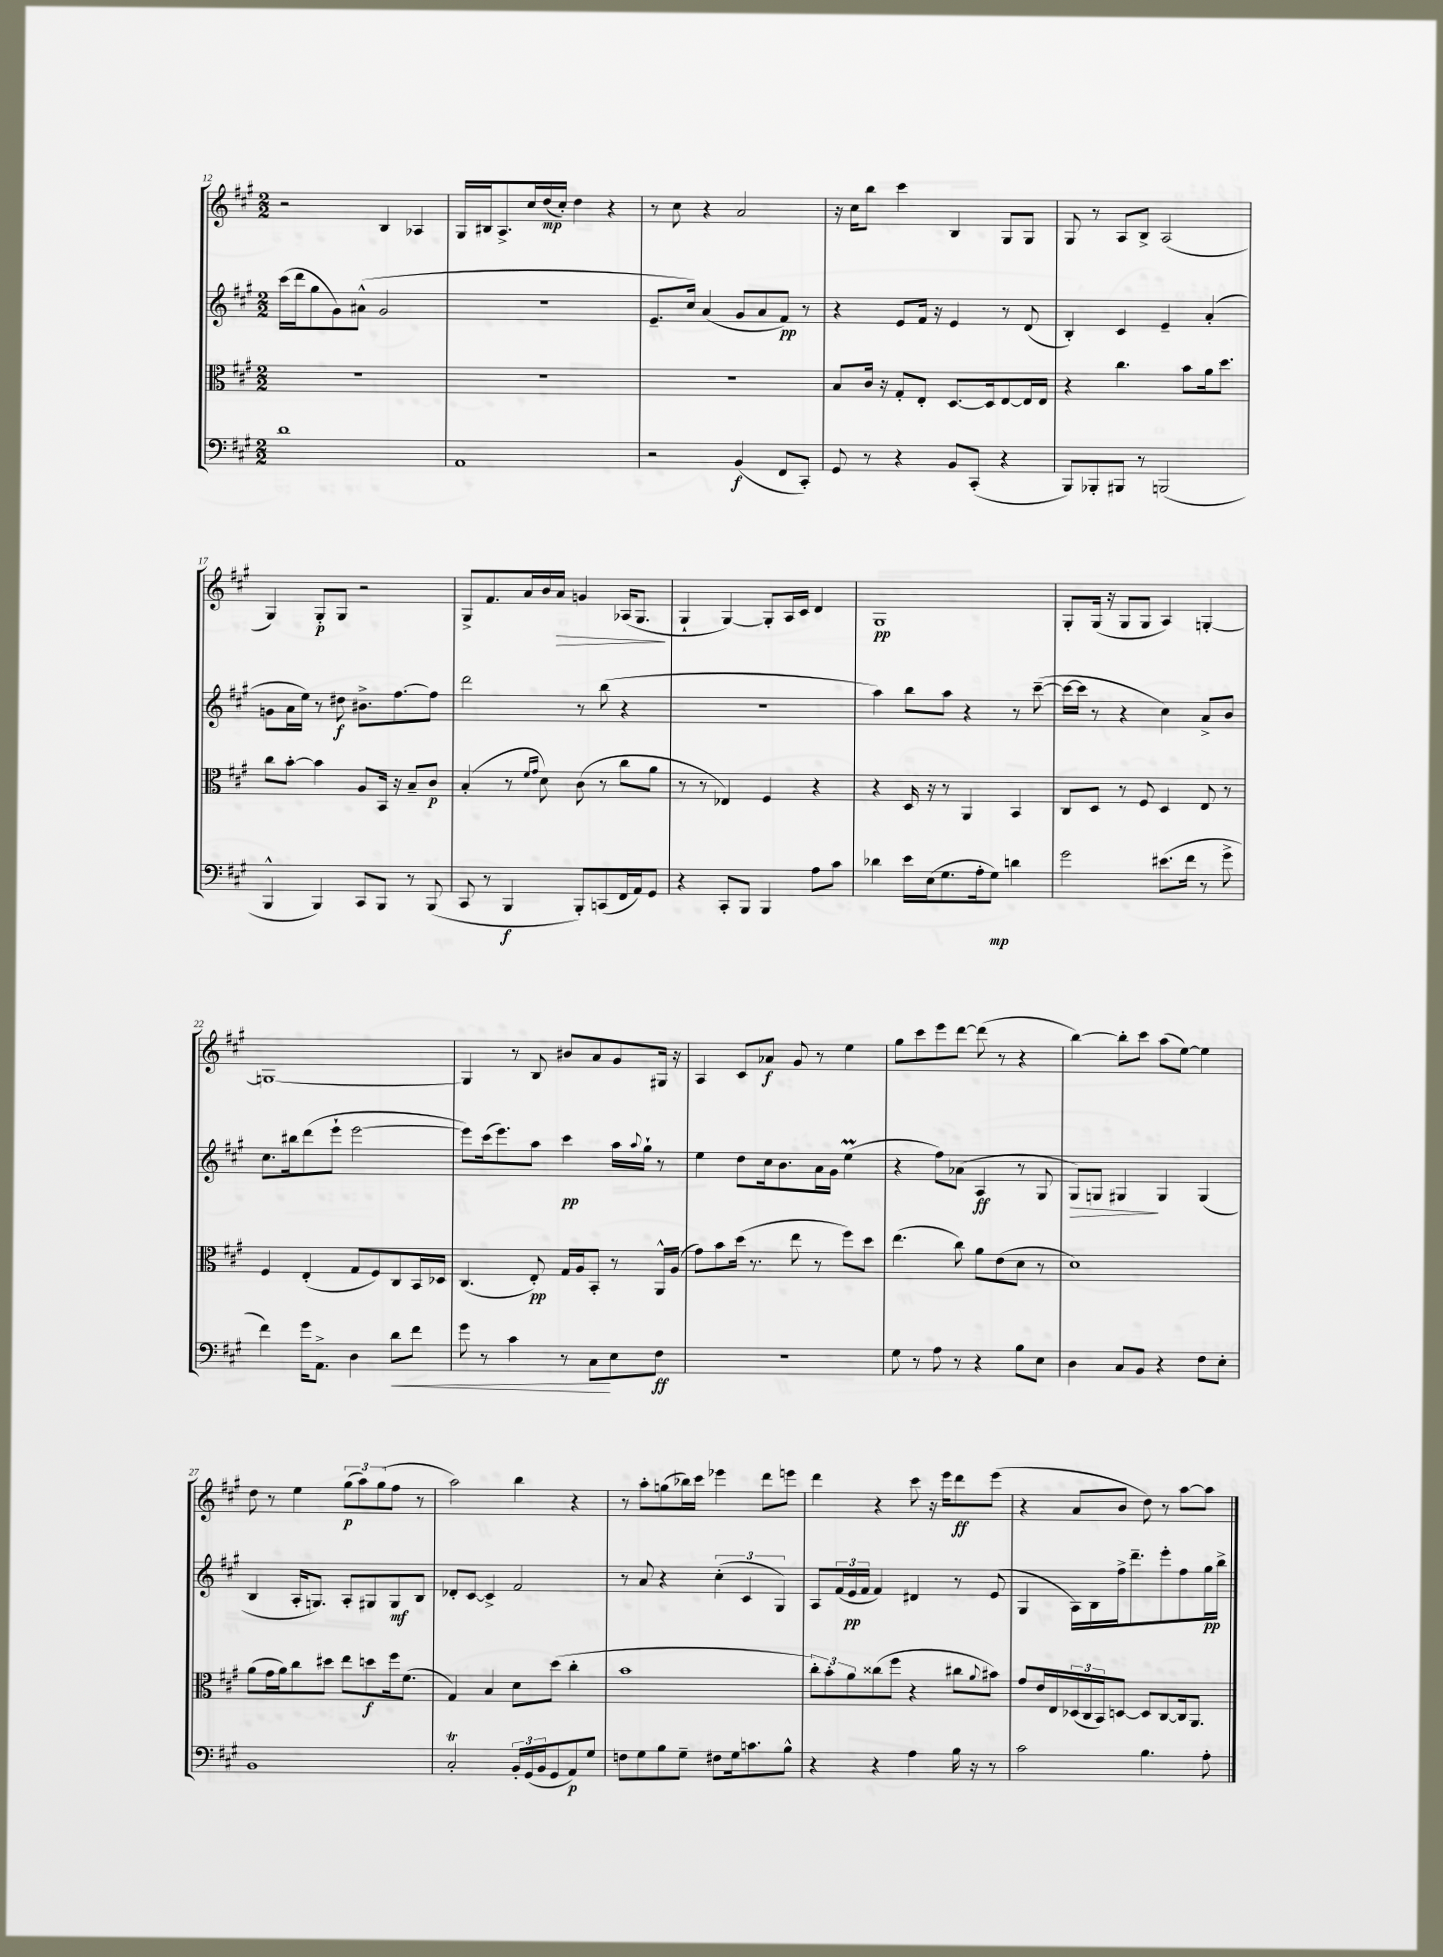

**kern	**kern	**kern	**kern
*staff4	*staff3	*staff2	*staff1
*clefF4	*clefC3	*clefG2	*clefG2
*k[f#c#g#]	*k[f#c#g#]	*k[f#c#g#]	*k[f#c#g#]
*M2/2	*M2/2	*M2/2	*M2/2
1d	1r	(16ccc#	2r
.	.	16ddd	.
.	.	8gg#	.
.	.	8g#)	.
.	.	(8a#^^	.
.	.	2g#	4B
.	.	.	4A-
=	=	=	=
1AA	1r	1r	16G#
.	.	.	16B#
.	.	.	8.A^
.	.	.	16cc#
.	.	.	(16dd
.	.	.	16cc#')
.	.	.	4dd
.	.	.	4r
=	=	=	=
2r	1r	8.e~	8r
.	.	.	8cc#
.	.	16cc#)	.
.	.	(4a	4r
(4BB	.	8g#	2a
.	.	8a	.
8FF#	.	8f#)	.
8CC#')	.	8r	.
=	=	=	=
8GG#	8B	4r	16r
.	.	.	16cc#
8r	16c#	.	8bb
.	16r	.	.
4r	8G#'	8e	4ccc#
.	8E'	16f#	.
.	.	16r	.
8BB	[8.D	4e	4B
(8CC#'	.	.	.
.	16D]	.	.
4r	[8E	8r	8G#
.	16E]	(8d	8G#
.	16E	.	.
=	=	=	=
8BBB)	4r	4B')	8G#
8BBB-'	.	.	8r
8BBB#	4.cc#	4c#	8A
8r	.	.	8B^
(2BBB	.	4e~	(2A
.	8b	.	.
.	16a	(4a'	.
.	8.dd	.	.
=	=	=	=
4BBB^^	8cc#	8g	4G#)
.	[8b'	16a	.
.	.	16ee)	.
4BBB)	4b]	8r	8G#'
.	.	8dd#	8G#
8CC#	8A	8.b#^	2r
8BBB	16BB	.	.
.	16r	[8.ff#	.
8r	8B~	.	.
(8BBB	8c#	8ff#]	.
=	=	=	=
8CC#	(4B'	2ddd	8G#^
8r	.	.	8.f#
4BBB	8r	.	.
.	.	.	16a
.	16qqf#	.	.
.	16qqg#	.	.
.	8d)	.	16b
.	.	.	16a
8BBB')	(8c#	8r	4g
(8CC	8r	(8bb	.
16FF#	8cc#	4r	(16A-
16AA)	.	.	8.G#
8GG#	8a	.	.
=	=	=	=
4r	8r	1r	4G#`
.	8r	.	.
8CC#'	4E-)	.	[4G#)
8BBB	.	.	.
4BBB	4F#	.	8G#']
.	.	.	16A
.	.	.	16c#
8A	4r	.	4d
8c#	.	.	.
=	=	=	=
4d-	4r	4aa)	1G#
16e	16D	8bb	.
(16E	16r	.	.
8.G#	8r	8aa	.
.	4AA	4r	.
16A'	.	.	.
8G#)	.	.	.
4d	4BB	8r	.
.	.	([8ccc#~	.
=	=	=	=
2g#	8C#	16ccc#_	8G#'
.	.	16ccc#]	.
.	8D	8r	(16G#
.	.	.	16r
.	8r	4r	8G#
.	8F#	.	8G#
(8.e#	4D	4cc#)	4A)
16f#	.	.	.
8r	8E	8a^	[4G'
8g#^	8r	8b	.
=	=	=	=
4f#)	4F#	8.cc#	1G_
.	.	16bb#	.
16g#	(4E'	(8ddd	.
8.AA^	.	.	.
.	.	8eee`	.
4D	8G#	[2eee	.
.	8F#)	.	.
8d	8C#	.	.
8f#	16BB	.	.
.	16D-	.	.
=	=	=	=
8g#	(4.C#	8eee])	4G]
8r	.	(16ccc#	.
.	.	8.eee)	.
4c#	.	.	8r
.	8E')	8aa	8B
8r	16G#	4ccc#	8b#
.	16A	.	.
8C#	8BB'	.	8a
8E	8r	16aa	8g#
.	.	8qqaa	.
.	.	16gg#`	.
8F#	16AA^^	8r	16G#
.	(16A	.	16r
=	=	=	=
1r	8g#)	4ee	4A
.	8b	.	.
.	(16dd	8dd	8c#
.	8.r	.	.
.	.	16cc#	8a-
.	.	8.b	.
.	8ee	.	8g#
.	8r	16a	8r
.	.	16g#	.
.	8ff#)	(4ee	4ee
.	8dd	.	.
=	=	=	=
8G#	(4.ee	4r	8gg#
8r	.	.	8ccc#
8A	.	8ff#)	8eee
8r	8cc#)	(8a-	[8ddd
4r	8a	4A	(8ddd]
.	(8e	.	8r
8B	8d	8r	4r
8E	8r	8G#	.
=	=	=	=
4D	1d)	8G#)	[4bb)
.	.	8G	.
8C#	.	4G#	8bb']
8BB	.	.	8ccc#
4r	.	4G#	(8aa
.	.	.	[8ee)
8F#	.	(4G#	4ee]
8E'	.	.	.
=	=	=	=
1BB	(8a	4B	8dd
.	16g#	.	8r
.	16a)	.	.
.	8cc#	16A'	4ee
.	.	8.G)	.
.	8dd#	.	.
.	8ee	8A'	(12gg#
.	.	.	12aa)
.	8dd	8G#	.
.	.	.	(12gg#
.	16ff#	8G#	8ff#
.	(8.f#	.	.
.	.	8B	8r
=	=	=	=
2C#'	4G#)	8d-'	2aa)
.	.	[8c#	.
.	4B	4c#^]	.
24BB'	8d	2f#	4bb
(24GG#	.	.	.
24BB	.	.	.
8GG#	(8dd	.	.
8AA)	4cc#'	.	4r
8G#	.	.	.
=	=	=	=
8F	1b	8r	8r
8G#	.	8a	8aa'
8B	.	4r	(8gg
8G#~	.	.	16bb-)
.	.	.	16ccc#
8F#	.	(6cc#'	4eee-
16G#	.	.	.
.	.	6c#	.
8.c	.	.	.
.	.	.	8ddd
.	.	6G#)	.
8B^^	.	.	8eee
=	=	=	=
4r	12cc#')	8A	4ddd
.	12b'	.	.
.	.	(24f#	.
.	12a	24e	.
.	.	24f#	.
4r	(8cc##	4f#)	4r
.	8ff#	.	.
4A	4r	4d#	8ccc#
.	.	.	16r
.	.	.	16eee
16B	8cc#	8r	8ddd
16r	.	.	.
.	8qqa	.	.
8r	8b#)	(8e	(8eee
=	=	=	=
2c#	8g#	4G#	4r
.	16e	.	.
.	16E	.	.
.	(24D-	16A)	8a
.	24C#	.	.
.	.	16B	.
.	24BB)	.	.
.	[8D	16ff#^	8b
.	.	8.ddd~	.
4.B	8D]	.	8dd)
.	[8C#	8eee'	8r
.	16C#]	8ff#	[8aa
.	8.AA	.	.
8A'	.	16gg#	8aa]
.	.	16bb^	.
==	==	==	==
*-	*-	*-	*-
